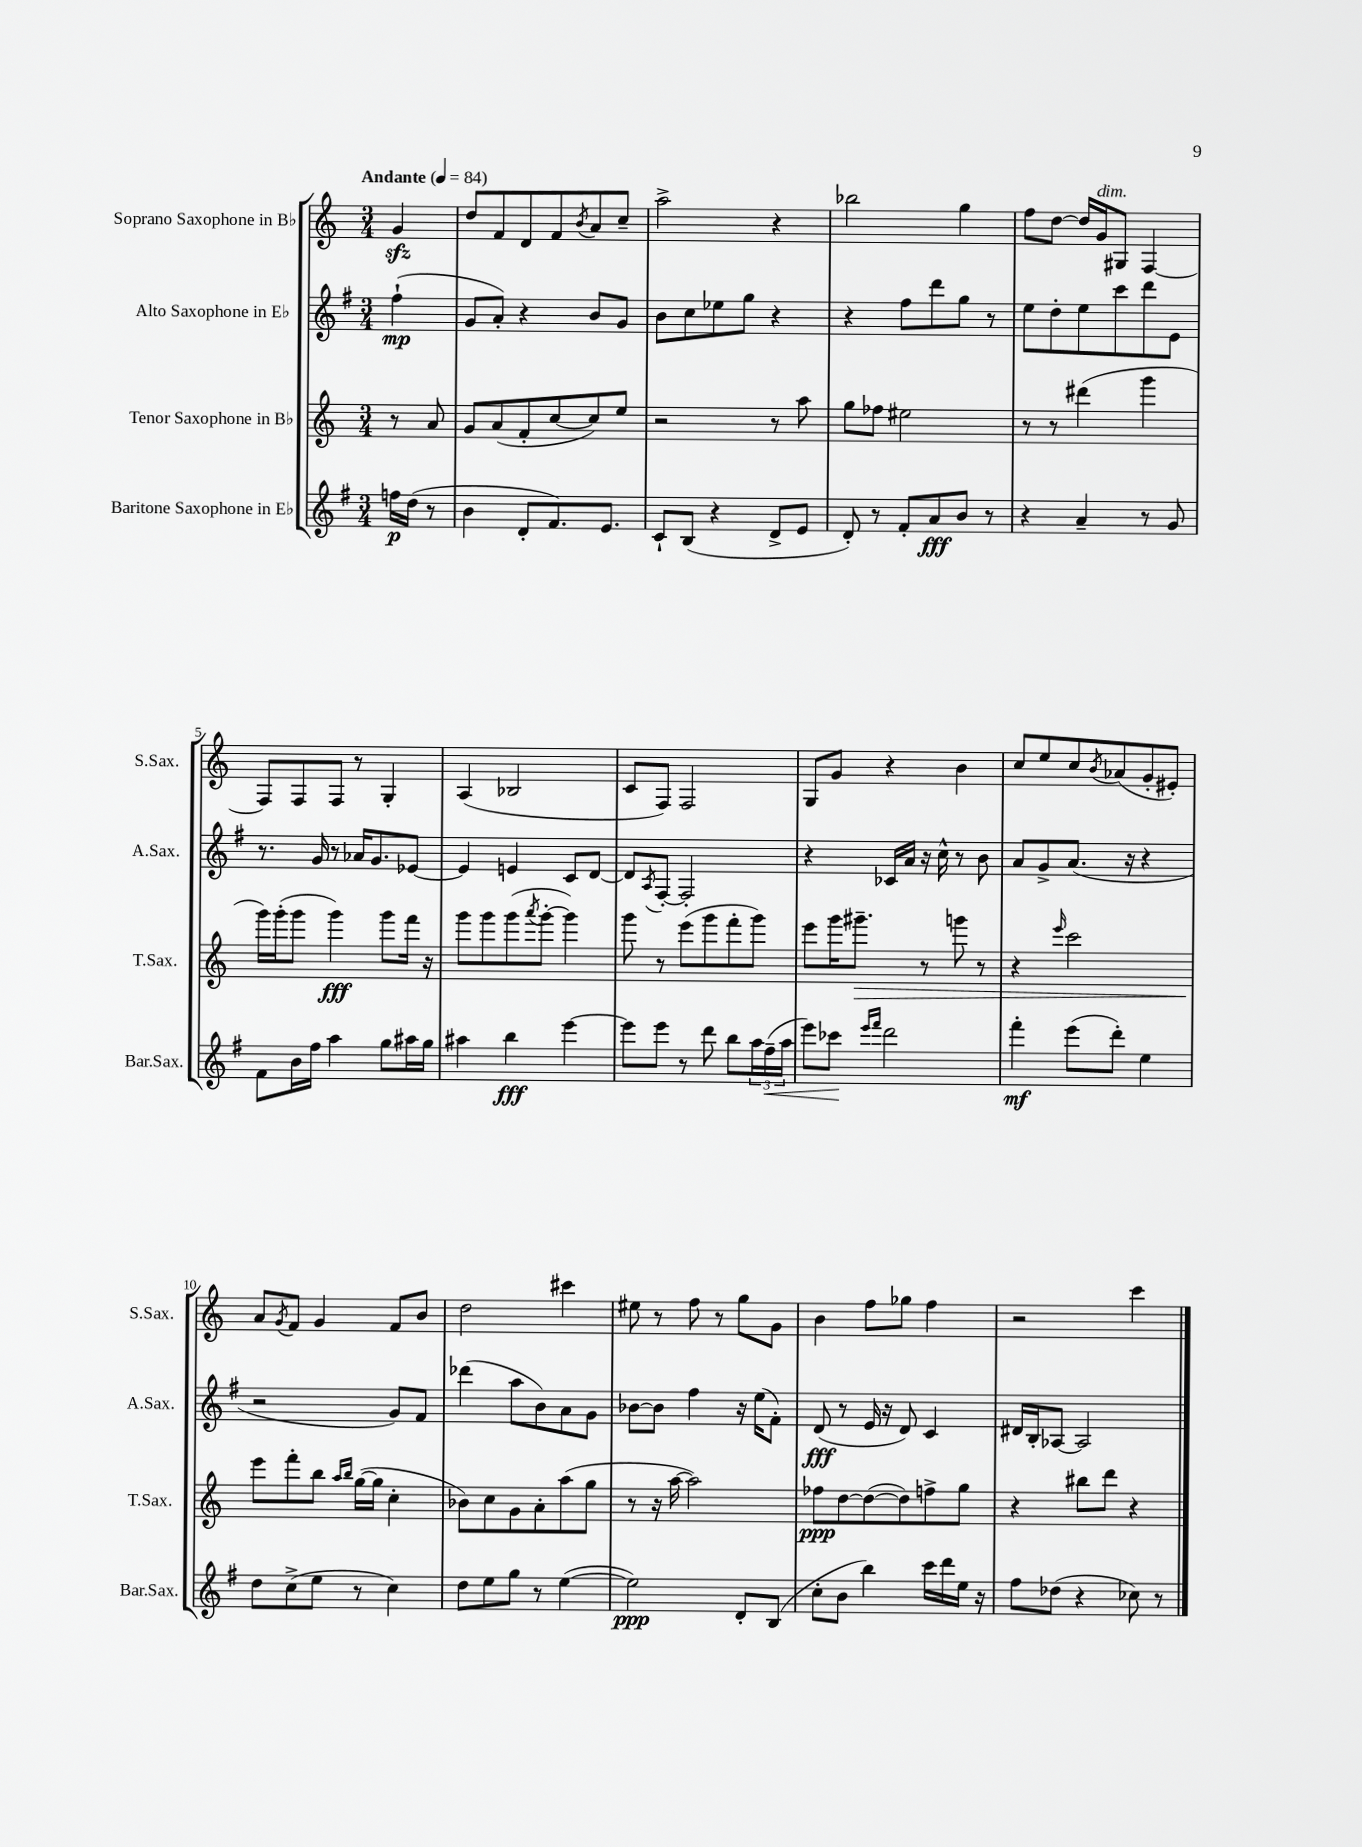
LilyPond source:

<<
\new StaffGroup <<
\new Staff = "s0" \with { instrumentName = "Soprano Saxophone in Bb" shortInstrumentName = "S.Sax." } {
    \clef treble \key c \major \numericTimeSignature \time 3/4 \partial 4 \tempo "Andante" 4 = 84
    g'4\sfz |
    d''8 f'8 d'8 f'8 \acciaccatura { b'8 } a'8 c''8-- |
    a''2-> r4 |
    bes''2 g''4 |
    f''8 d''8~ d''16 g'16^\markup { \italic "dim." } gis8 f4~ |
    f8 f8 f8 r8 g4-. |
    a4( bes2 |
    c'8 f8) f2 |
    g8 g'8 r4 b'4 |
    c''8 e''8 c''8 \acciaccatura { b'8 } aes'8( g'8-. eis'8-.) |
    a'8 \acciaccatura { g'8 } f'8 g'4 f'8 b'8 |
    d''2 cis'''4 |
    eis''8 r8 f''8 r8 g''8 g'8 |
    b'4 f''8 ges''8 f''4 |
    r2 c'''4 \bar "|." |
}
\new Staff = "s1" \with { instrumentName = "Alto Saxophone in Eb" shortInstrumentName = "A.Sax." } {
    \clef treble \key g \major \numericTimeSignature \time 3/4 \partial 4
    fis''4-!\mp( |
    g'8 a'8-.) r4 b'8 g'8 |
    b'8 c''8 ees''8 g''8 r4 |
    r4 fis''8 d'''8 g''8 r8 |
    e''8 d''8-. e''8 c'''8 d'''8 e'8 |
    r8. g'16 r8 aes'16 g'8. ees'8~ |
    ees'4 e'4 c'8 d'8~ |
    d'8 \acciaccatura { a8 } fis8~-. fis2-. |
    r4 ces'16 a'16 r16 c''16-^ r8 b'8 |
    a'8 g'8-> a'8.( r16 r4 |
    r2 g'8) fis'8 |
    des'''4( a''8 b'8) a'8 g'8 |
    bes'8~ bes'8 fis''4 r16 e''16( fis'8-.) |
    d'8\fff( r8 e'16 r16 d'8) c'4 |
    dis'16 b16-. aes8~ aes2 \bar "|." |
}
\new Staff = "s2" \with { instrumentName = "Tenor Saxophone in Bb" shortInstrumentName = "T.Sax." } {
    \clef treble \key c \major \numericTimeSignature \time 3/4 \partial 4
    r8 a'8 |
    g'8 a'8( f'8-. c''8~ c''8) e''8 |
    r2 r8 a''8 |
    g''8 fes''8 eis''2 |
    r8 r8 dis'''4( g'''4 |
    g'''16) g'''16-.( g'''8 g'''4\fff) g'''8 f'''16 r16 |
    g'''8 g'''8 g'''8( \acciaccatura { a'''8 } g'''8~-. g'''4) |
    g'''8 r8 e'''8( g'''8 f'''8-. g'''8) |
    e'''8 g'''16 gis'''8.--\> r8 g'''8 r8 |
    r4 \grace { e'''16 } c'''2 |
    e'''8\! f'''8-. b''8 \grace { a''16 b''16 } g''16~( g''16 c''4-. |
    bes'8) c''8 g'8 a'8-. a''8( g''8 |
    r8 r16 a''16~ a''2) |
    fes''8\ppp d''8~ d''8~( d''8) f''8-> g''8 |
    r4 bis''8 d'''8 r4 \bar "|." |
}
\new Staff = "s3" \with { instrumentName = "Baritone Saxophone in Eb" shortInstrumentName = "Bar.Sax." } {
    \clef treble \key g \major \numericTimeSignature \time 3/4 \partial 4
    f''16\p d''16( r8 |
    b'4 d'8-. fis'8.) e'8. |
    c'8-! b8( r4 d'8-> e'8 |
    d'8-.) r8 fis'8-. a'8\fff b'8 r8 |
    r4 a'4-- r8 g'8 |
    fis'8 b'16 fis''16 a''4 g''8 ais''16 g''16 |
    ais''4 b''4\fff e'''4~ |
    e'''8 e'''8 r8 d'''8 b''8 \tuplet 3/2 { a''16 fis''16--\<( a''16 } |
    e'''8) ces'''8\! \grace { e'''16 fis'''16 } d'''2 |
    fis'''4-.\mf e'''8( d'''8-.) e''4 |
    d''8 c''8->( e''8 r8 c''4) |
    d''8 e''8 g''8 r8 e''4~( |
    e''2\ppp) d'8-. b8( |
    c''8-. b'8 b''4) c'''16 d'''16 e''16 r16 |
    fis''8 des''8( r4 ces''8) r8 \bar "|." |
}
>>
>>
